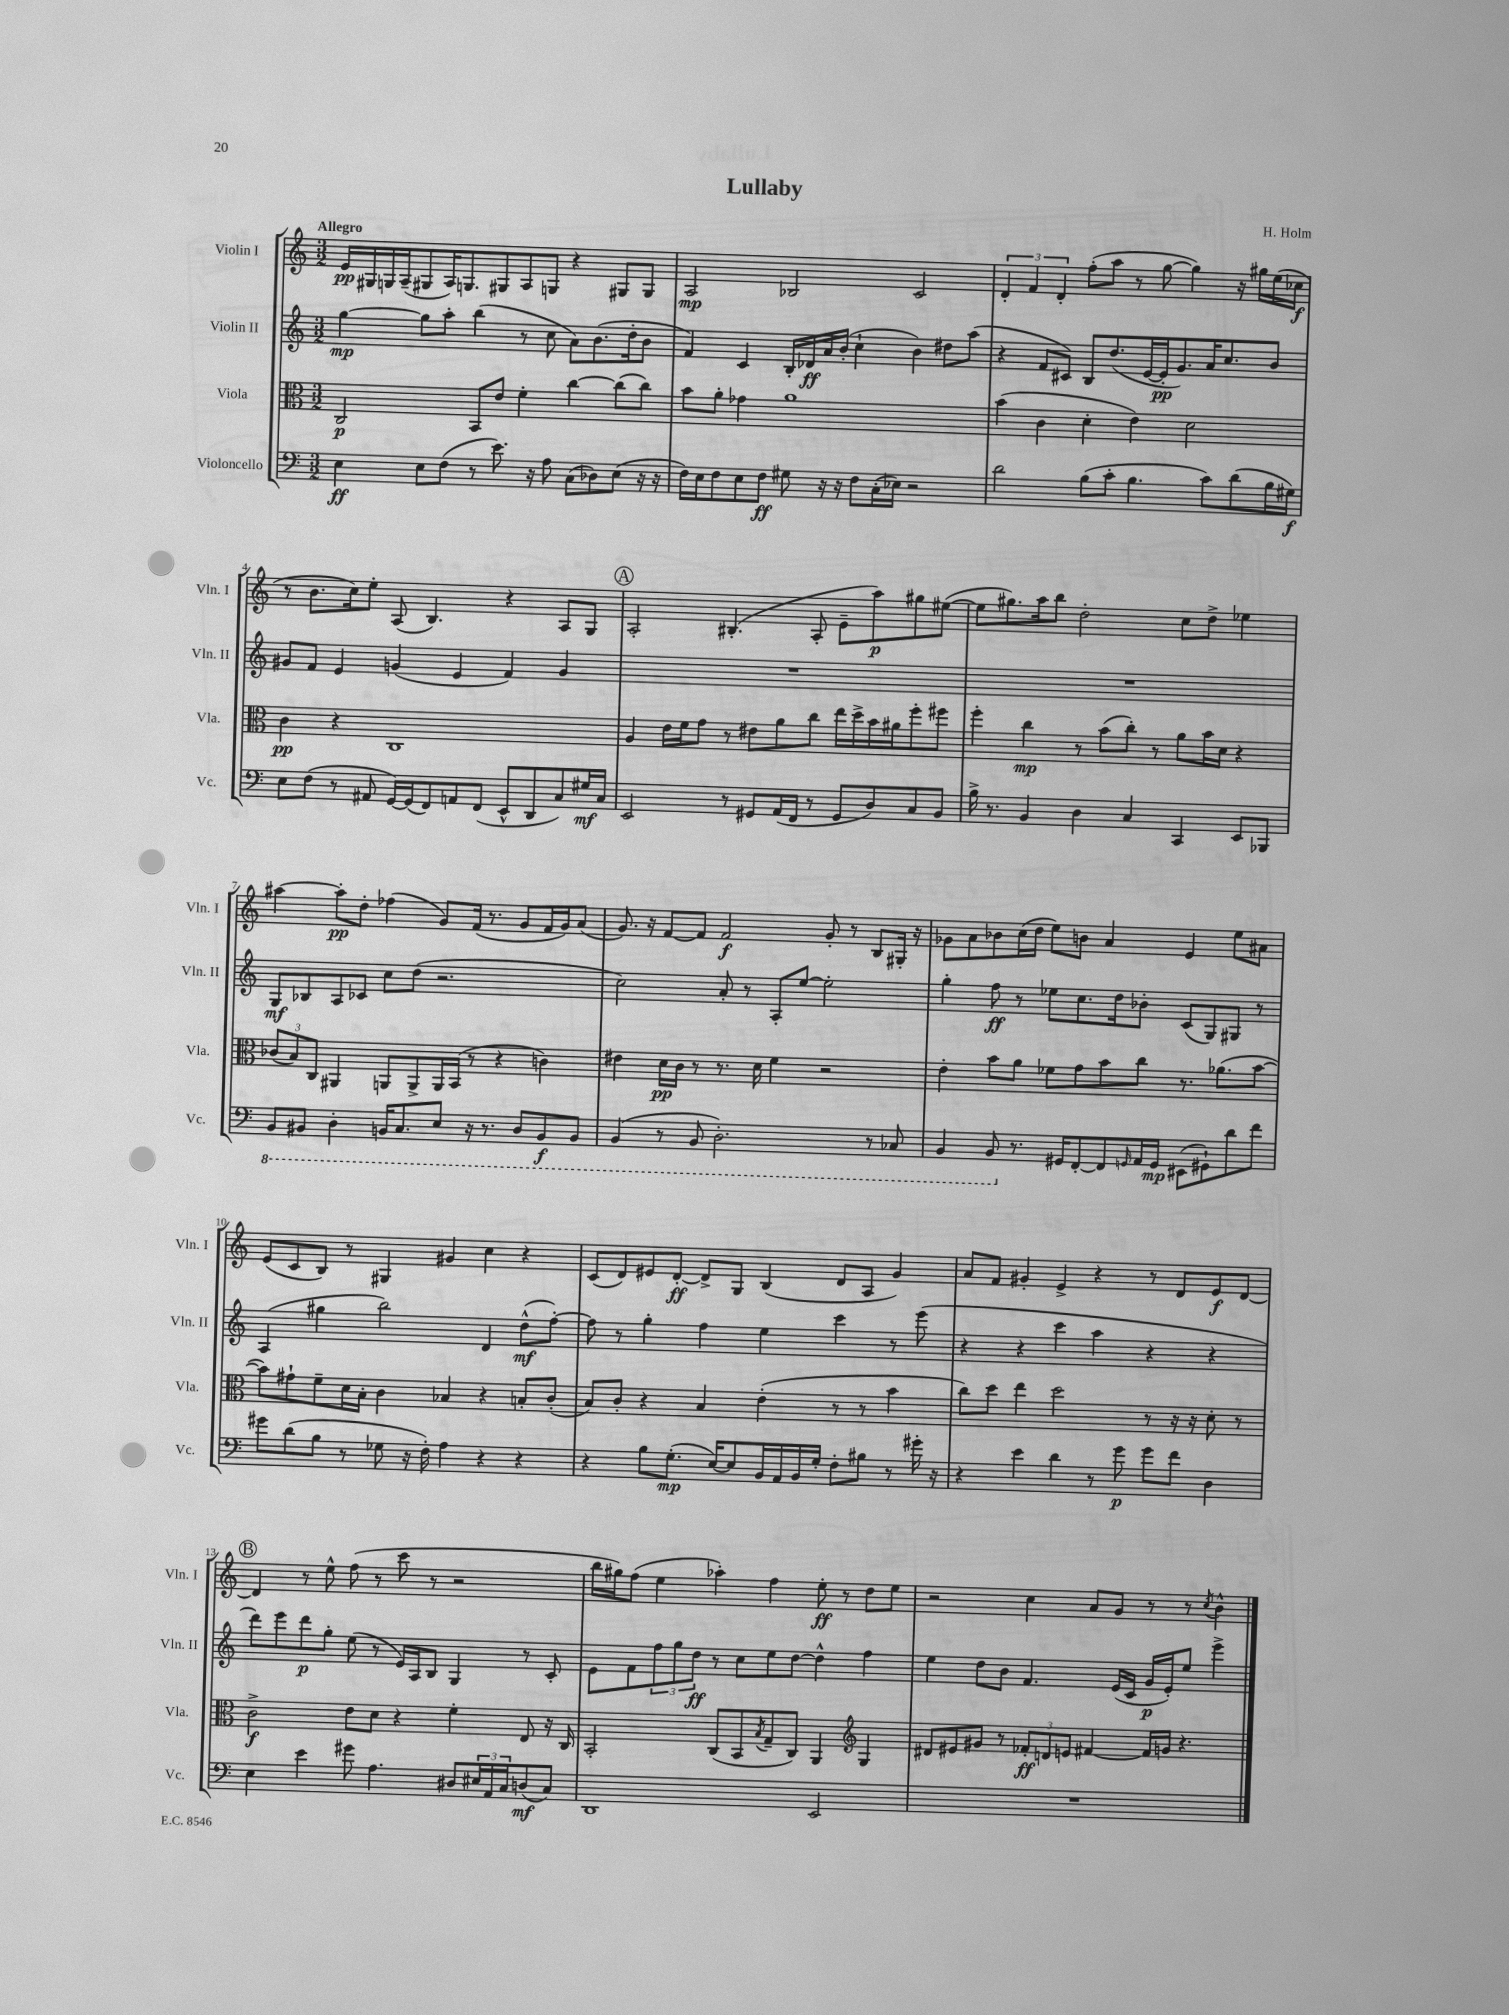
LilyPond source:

\header { title = "Lullaby" composer = "H. Holm" }
<<
\new StaffGroup <<
\new Staff = "s0" \with { instrumentName = "Violin I" shortInstrumentName = "Vln. I" } {
    \clef treble \key c \major \numericTimeSignature \time 3/2 \tempo "Allegro"
    e'16\pp gis16 g16 a16--( gis8 a16) g8. gis8 a8 g8 r4 gis8 gis8 |
    a2\mp bes2 c'2 |
    \tuplet 3/2 { d'4-. f'4 d'4-. } f''8-.( a''8 r8 g''8~ g''4) r16 gis''16 e''16( ces''16\f |
    r8 b'8. c''16) e''8-. a8( b4.) r4 a8 g8 |
    \mark \markup { \circle "A" } a2-. bis4.-.( a8-. e'8-- a''8\p) gis''8 eis''8~( |
    eis''8 gis''8.) a''16 b''8 d''2-. c''8 d''8-> ees''4 |
    ais''4~ ais''8-.\pp d''8-. fes''4( g'8) f'16( r8. g'8 f'16 g'16) a'8( |
    g'8.) r16 f'8~ f'8 f'2\f g'8-. r8 b8 gis16-. r16 |
    ges'8 a'8 bes'8 c''16( d''16 e''8) b'8 a'4 e'4 e''8 ais'8 |
    e'8( c'8 b8) r8 gis4 gis'4 c''4 r4 |
    c'8( d'8) eis'8 d'8~-.\ff d'8-> g8 b4( d'8 a8 g'4) |
    a'8 f'8 gis'4-. e'4-> r4 r8 d'8 e'8\f d'8~ |
    \mark \markup { \circle "B" } d'4 r8 e''8-^ f''8( r8 c'''8 r8 r2 |
    b''16 gis''16) f''8( e''4 aes''4-.) f''4 e''8-.\ff r8 d''8 e''8 |
    r2 c''4 a'8 g'8 r8 r8 \acciaccatura { c''8 } b'4-^ \bar "|." |
}
\new Staff = "s1" \with { instrumentName = "Violin II" shortInstrumentName = "Vln. II" } {
    \clef treble \key c \major \numericTimeSignature \time 3/2
    g''4~\mp g''8 a''8-. b''4( r8 c''8 a'8) b'8.( d''16-. b'8 |
    f'4) c'4 b16-. des'16\ff a'16 b'16-.( c''4-! b'4) dis''8 a''8( |
    r4 f'8 cis'8) b8 d''8.( e'16~ e'16-.\pp g'8.) a'16 c''8. b'8 |
    gis'8 f'8 e'4 g'4( e'4 f'4) g'4 |
    \mark \markup { \circle "A" } R1. |
    R1. |
    g8\mf bes8 a8 ces'8 c''8 d''8( r2. |
    c''2) a'8-. r8 a8-. e''8~ e''2-. |
    g''4-. f''8\ff r8 ees''8 c''8. d''16 bes'8-. c'8( g8) gis8 r8 |
    a4( gis''4 b''2) d'4 d''8-^\mf( f''8~-.) |
    f''8 r8 g''4-. f''4 e''4 c'''4 r8 e'''8( |
    r4 r4 c'''4 a''4 r4 r4 |
    \mark \markup { \circle "B" } d'''8) e'''8 d'''8\p g''8-. e''8( r8 e'16) a16 b8 g4 r8 c'8-. |
    e'8 f'8 \tuplet 3/2 { f''8 g''8 d''8\ff } r8 c''8 e''8 d''8~ d''4-^ f''4 |
    e''4 d''8 b'8 f'4. e'16( c'16 g'16\p e'16-.) e''8 e'''4-> \bar "|." |
}
\new Staff = "s2" \with { instrumentName = "Viola" shortInstrumentName = "Vla." } {
    \clef alto \key c \major \numericTimeSignature \time 3/2
    c2\p b,8 e'8 f'4-. c''4~ c''8( c''8) |
    b'8 a'8-. ges'4 a'1 |
    b'4( c'4 d'4-. e'4) d'2 |
    c'4\pp r4 c1 |
    \mark \markup { \circle "A" } a4 e'16 f'16 g'8 r8 eis'8 a'8 c''8 e''16 d''16-> b'16 ais'16 f''8-. fis''8 |
    f''4-. c''4\mp r8 b'8( c''8-.) r8 a'8 b'16 d'16 r4 |
    \tuplet 3/2 { ces'8( b8) c8 } ais,4 a,8 a,8-> a,16 b,16( r8 r4 c'4) |
    eis'4 d'16\pp c'16 r8 r8. d'16 f'4 r2 |
    e'4-. b'8 a'8 fes'8 g'8 b'8 c''8 r8. aes'8.( b'8~ |
    b'8) gis'8-! f'8-- d'16 b16-. c'4 bes4 r4 b8-. c'8-.( |
    b8) c'8-. r4 b4 e'4-.( r8 r8 b'4 |
    c''8) d''8 e''4 d''2 r8 r16 r16 d'8-. r8 |
    \mark \markup { \circle "B" } c'2->\f e'8 d'8 r4 f'4-. e8 r16 c16 |
    b,2-. c8( b,8 \acciaccatura { b8 } g8-- c8) a,4 \clef treble g4 |
    dis'8 eis'8 gis'8 r8 \tuplet 3/2 { fes'8-.\ff d'8 e'8 } fis'4~ fis'16 g'16 r4. \bar "|." |
}
\new Staff = "s3" \with { instrumentName = "Violoncello" shortInstrumentName = "Vc." } {
    \clef bass \key c \major \numericTimeSignature \time 3/2
    e4\ff e8 f8( r8 e'8.) r16 a8 c8( des8) e8( r16 r16 |
    f16) e16 f8 e8 f8\ff gis8 r16 r16 f8 c16-.( ees16) r2 |
    d'2 b8( c'8-. b4. c'8) d'8( b16 gis16\f) |
    e8 f8( r8 ais,8 g,16~) g,16( f,8) a,8 f,8( e,8-^ d,8 c8) gis16\mf c16 |
    \mark \markup { \circle "A" } e,2 r8 gis,8 a,16( f,16 r8 gis,8 d8) c8 b,8 |
    b16-> r8. b,4 d4 c4 c,4 e,8 bes,,8 |
    \ottava #-1 b,,8 bis,,8 d,4-. b,,16 c,8. e,8 r16 r8. d,8 b,,8\f b,,8 |
    b,,4( r8 b,,8 d,2.-.) r8 ces,8 |
    b,,4 b,,8 \ottava #0 r8. gis,16 f,8~-. f,8 \grace { g,16 } a,16 g,16\mp eis,8( gis,8-!) d'8 f'8 |
    gis'8 d'8( b8 r8 ges8 r16 f16-.) a4 r4 r4 |
    r4 b8 g8.-.\mp( e16~) e8 b,16 a,16 b,16 g16-. f8-. bis8 r8 gis'16-. r16 |
    r4 e'4 d'4 r8 g'8\p g'8 f'8 d4 |
    \mark \markup { \circle "B" } e4 e'4 gis'8 a4. dis8 \tuplet 3/2 { eis16 a,16 c16 } d8\mf( c8) |
    d,1 e,2 |
    R1. \bar "|." |
}
>>
>>
